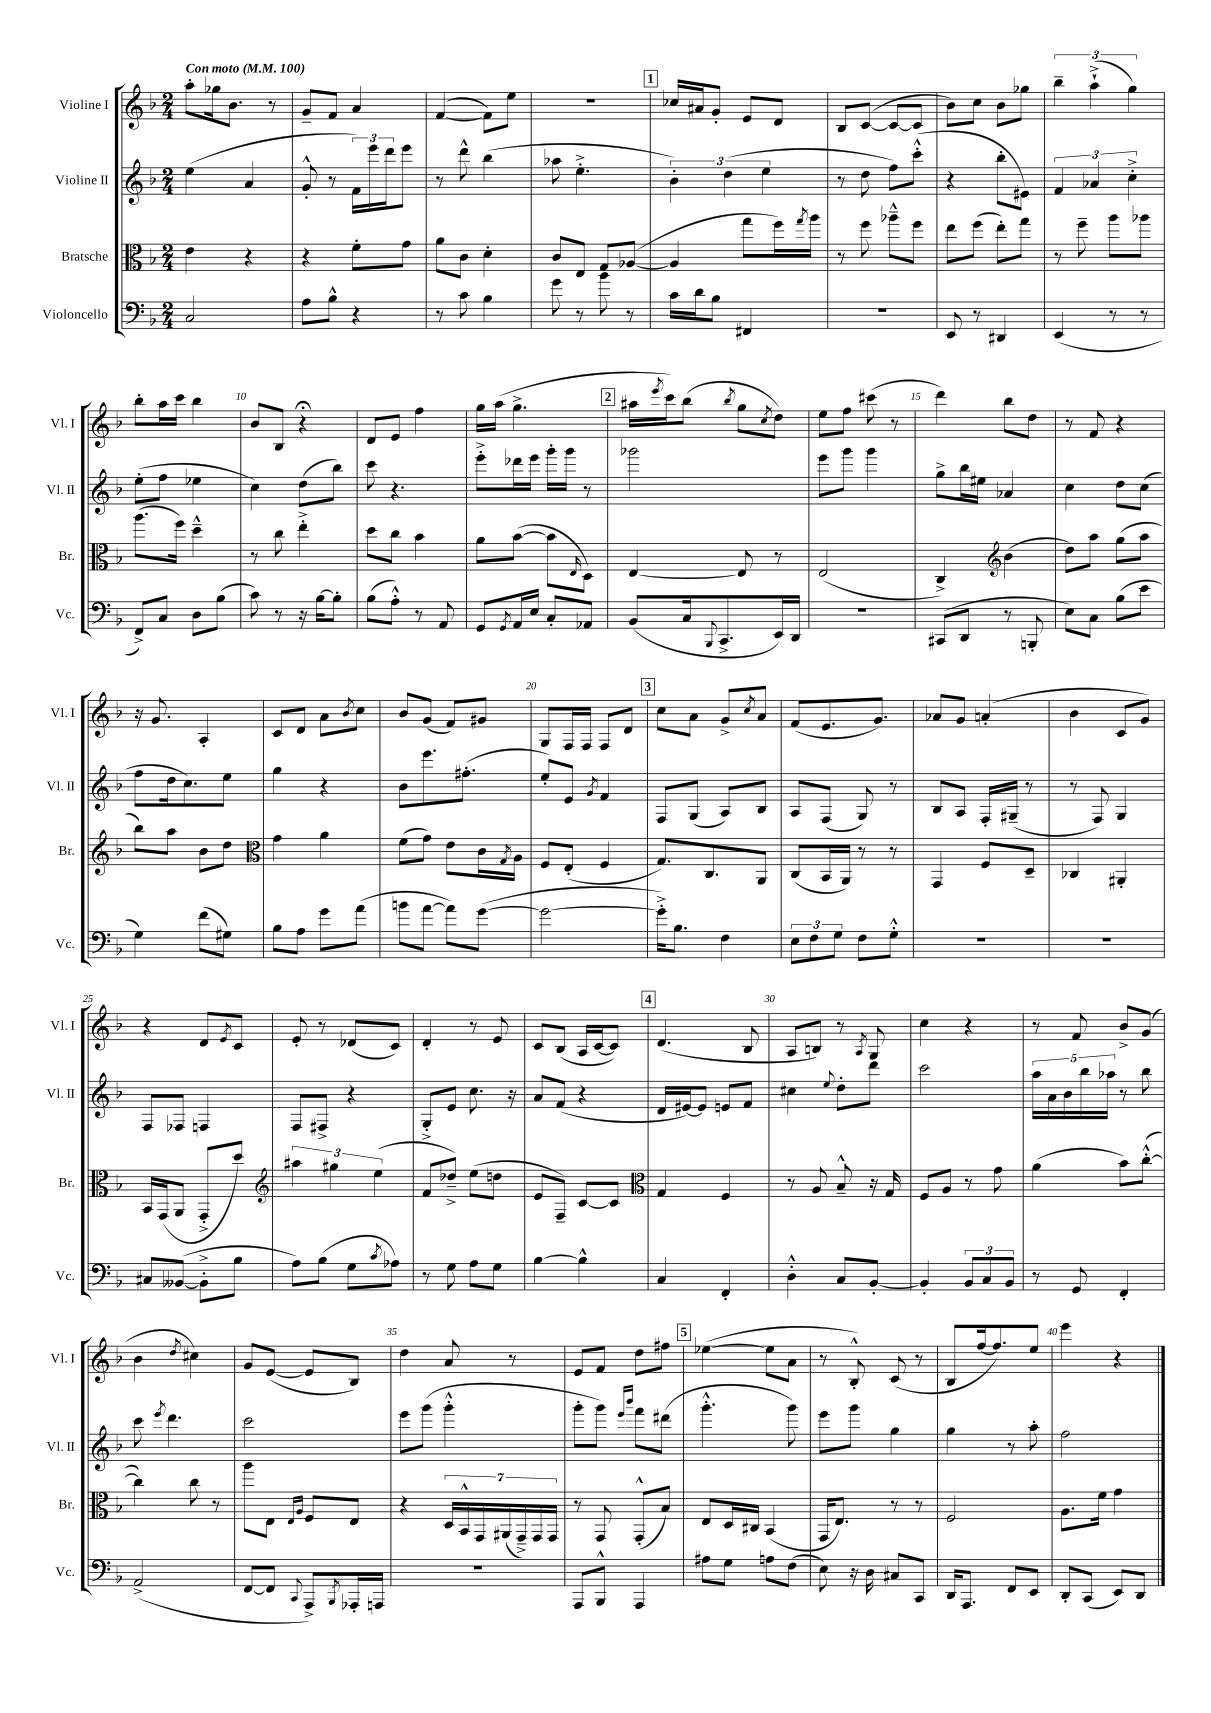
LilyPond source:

<<
\new StaffGroup <<
\new Staff = "s0" \with { instrumentName = "Violine I" shortInstrumentName = "Vl. I" } {
    \clef treble \key f \major \numericTimeSignature \time 2/4 \tempo "Con moto" 4 = 100
    a''8-. ges''16 bes'8. r8 |
    g'8-- f'8 a'4 |
    f'4~( f'8) e''8 |
    r2 |
    \mark \markup { \box "1" } ces''16 ais'16 g'8-. e'8 d'8 |
    bes8 c'8~( c'8~ c'8 |
    bes'8) c''8 bes'8 ges''8 |
    \tuplet 3/2 { bes''4-- a''4-!->( g''4) } |
    bes''8-. a''16 c'''16 bes''4 |
    bes'8 bes8 r4\fermata |
    d'8 e'8 f''4 |
    g''16 a''16( g''4.-> |
    \mark \markup { \box "2" } ais''16 \acciaccatura { e'''8 } c'''16) bes''8( \acciaccatura { bes''8 } g''8 \acciaccatura { c''8 } d''8) |
    e''8 f''8 cis'''8( r8 |
    d'''4) bes''8 d''8 |
    r8 f'8 r4 |
    r16 g'8. a4-. |
    c'8 d'8 a'8 \acciaccatura { bes'8 } c''8 |
    bes'8 g'8( f'8) gis'8 |
    g8 f16 f16 f8 d'8 |
    \mark \markup { \box "3" } c''8 a'8 g'8-> \acciaccatura { c''8 } a'8 |
    f'8( e'8. g'8.) |
    aes'8 g'8 a'4-.( |
    bes'4 c'8 g'8) |
    r4 d'8 \acciaccatura { e'8 } c'8 |
    e'8-. r8 des'8( c'8) |
    d'4-. r8 e'8 |
    c'8 bes8( a16 c'16~ c'8) |
    \mark \markup { \box "4" } d'4.( bes8 |
    a8 b8) r8 \acciaccatura { a8 } g8 |
    c''4 r4 |
    r8 f'8 bes'8-> g'8( |
    bes'4 \acciaccatura { d''8 } cis''4) |
    g'8 e'8~( e'8 bes8) |
    d''4 a'8 r8 |
    e'8 f'8 d''8 fis''8 |
    \mark \markup { \box "5" } ees''4~( ees''8 a'8 |
    r8 bes8-.-^) c'8( r8 |
    bes8 f''16~ f''8.) e''8 |
    e'''4 r4 \bar "|." |
}
\new Staff = "s1" \with { instrumentName = "Violine II" shortInstrumentName = "Vl. II" } {
    \clef treble \key f \major \numericTimeSignature \time 2/4
    e''4( a'4 |
    g'8-.-^ r8 \tuplet 3/2 { f'16) e'''16 d'''16 } e'''8 |
    r8 d'''8-^ bes''4( |
    aes''8 e''4.-.-> |
    \mark \markup { \box "1" } \tuplet 3/2 { bes'4-.) d''4( e''4 } |
    r8 d''8 f''8) c'''8-.-^( |
    r4 bes''8-. eis'8) |
    \tuplet 3/2 { f'4 aes'4 c''4-.-> } |
    e''8-.( f''8 ees''4 |
    c''4) d''8( bes''8) |
    c'''8 r4. |
    e'''8-.-> des'''16 e'''16 g'''16-. g'''16 r8 |
    \mark \markup { \box "2" } ges'''2 |
    e'''8 g'''8 g'''4 |
    g''8-> bes''16 eis''16 aes'4 |
    c''4 d''8 c''8( |
    f''8 d''16 c''8.) e''8 |
    g''4 r4 |
    bes'8 e'''8. fis''8.-.( |
    e''8-.) e'8 \acciaccatura { g'8 } f'4 |
    \mark \markup { \box "3" } f8 g8( a8) bes8 |
    a8 f8( g8) r8 |
    bes8 a8 f16-. gis16--( r8 |
    r8 f8) g4 |
    f8 fes8 f4 |
    f8 fis8-> r4 |
    g8-.-> e'8 c''8. r16 |
    a'8 f'8( r4 |
    \mark \markup { \box "4" } d'16 eis'16~) eis'8 e'8 f'8 |
    cis''4 \appoggiatura { e''8 } d''8-. d'''8 |
    c'''2 |
    \tuplet 5/4 { a''16 a'16 bes'16 bes''16 aes''16 } r8 bes''8 |
    c'''8 \acciaccatura { e'''8 } d'''4. |
    c'''2 |
    e'''8 g'''8( g'''4-.-^ |
    g'''8-. g'''8) \grace { e'''16 bes'''16 } f'''8 dis'''8( |
    \mark \markup { \box "5" } g'''4.-.-^ g'''8) |
    e'''8 g'''8 g''4 |
    g''4 r8 a''8-. |
    f''2 \bar "|." |
}
\new Staff = "s2" \with { instrumentName = "Bratsche" shortInstrumentName = "Br." } {
    \clef alto \key f \major \numericTimeSignature \time 2/4
    e'4 r4 |
    r4 f'8-. g'8 |
    a'8 c'8 d'4-. |
    c'8 e8 g8 aes8~( |
    \mark \markup { \box "1" } aes4 g''8 f''16) \acciaccatura { g''8 } a''16 |
    r8 f''8 aes''8---^ f''8 |
    e''8 f''8( e''8-.) g''8 |
    r8 f''8-- a''8 aes''8 |
    a''8.( f''16) d''4---^ |
    r8 c''8 e''4-.-> |
    d''8 c''8 bes'4 |
    a'8 bes'8~( bes'8 \grace { e16 } d8) |
    \mark \markup { \box "2" } e4~ e8 r8 |
    e2( |
    c4->) \clef treble bes'4( |
    d''8) a''8 g''8( a''8 |
    bes''8) a''8 bes'8 d''8 |
    \clef alto g'4 a'4 |
    f'8( g'8) e'8 c'16 \acciaccatura { g8 } a16 |
    f8 e8-.( f4 |
    \mark \markup { \box "3" } g8.) c8. a,8 |
    c8( bes,16 a,16) r8 r8 |
    g,4 f8 d8-- |
    ces4 ais,4-. |
    bes,16 g,16( a,8 g,8-.-> d''8) |
    \clef treble \tuplet 3/2 { ais''4 gis''4 e''4( } |
    f'8 des''8--->) e''8( d''8 |
    e'8 f8--) c'8~ c'8 |
    \mark \markup { \box "4" } \clef alto g4 f4 |
    r8 a8 bes8---^ r16 g16 |
    f8 a8 r8 g'8 |
    a'4( bes'8) c''8~-.-^( |
    c''4) c''8 r8 |
    a''8 e8 \grace { e16 a16 } f8 e8 |
    r4 \tuplet 7/4 { d16 bes,16-^ g,16 ais,16( g,16--->) g,16 g,16 } |
    r8 g,8 g,8-.-^( bes8) |
    \mark \markup { \box "5" } e8 d16 cis16 bes,4( |
    g,16 e8.) r8 r8 |
    f2 |
    a8. f'16 g'4 \bar "|." |
}
\new Staff = "s3" \with { instrumentName = "Violoncello" shortInstrumentName = "Vc." } {
    \clef bass \key f \major \numericTimeSignature \time 2/4
    c2 |
    a8 bes8-^ r4 |
    r8 c'8 bes4 |
    g'8 r8 bes'8 r8 |
    \mark \markup { \box "1" } c'16 d'16 bes8 fis,4 |
    r2 |
    e,8 r8 dis,4 |
    e,4( r8 r8 |
    f,8->) c8 d8 bes8( |
    c'8) r8 r16 bes16~ bes8-. |
    bes8( a8-.-^) r8 a,8 |
    g,8 \acciaccatura { g,8 } a,16 e16 c8-. aes,8 |
    \mark \markup { \box "2" } bes,8( c16 \appoggiatura { bes,,8 } c,8.-> e,16) d,16 |
    r2 |
    cis,8( d,8 r8 b,,8-. |
    e8) c8 bes8( e'8 |
    g4) f'8( gis8) |
    bes8 a8 g'8 a'8( |
    b'8 a'8~ a'8) g'8~( |
    g'2~ |
    \mark \markup { \box "3" } g'16-.->) bes8. f4 |
    \tuplet 3/2 { e8 f8 g8 } f8 g8-.-^ |
    R2 |
    R2 |
    cis8 beses,8~( beses,8-.-> bes8 |
    a8) bes8( g8 \acciaccatura { c'8 } aes8) |
    r8 g8 a8 g8 |
    bes4~ bes4-^ |
    \mark \markup { \box "4" } c4 f,4-. |
    d4-.-^ c8 bes,8~-. |
    bes,4-. \tuplet 3/2 { bes,8 c8 bes,8 } |
    r8 g,8 f,4-. |
    a,2->( |
    f,8~ f,8 \appoggiatura { c,8 } a,,8->) \acciaccatura { bes,,8 } aes,,16-. a,,16 |
    r2 |
    a,,8 bes,,8-^ a,,4 |
    \mark \markup { \box "5" } ais8 g8 a8 f8( |
    e8) r16 d16 cis8 c,8 |
    d,16 a,,8. f,8 e,8 |
    d,8-. c,8( e,8) d,8 \bar "|." |
}
>>
>>
\layout { \context { \Score \override BarNumber.break-visibility = ##(#f #t #t) barNumberVisibility = #(every-nth-bar-number-visible 5) } }
